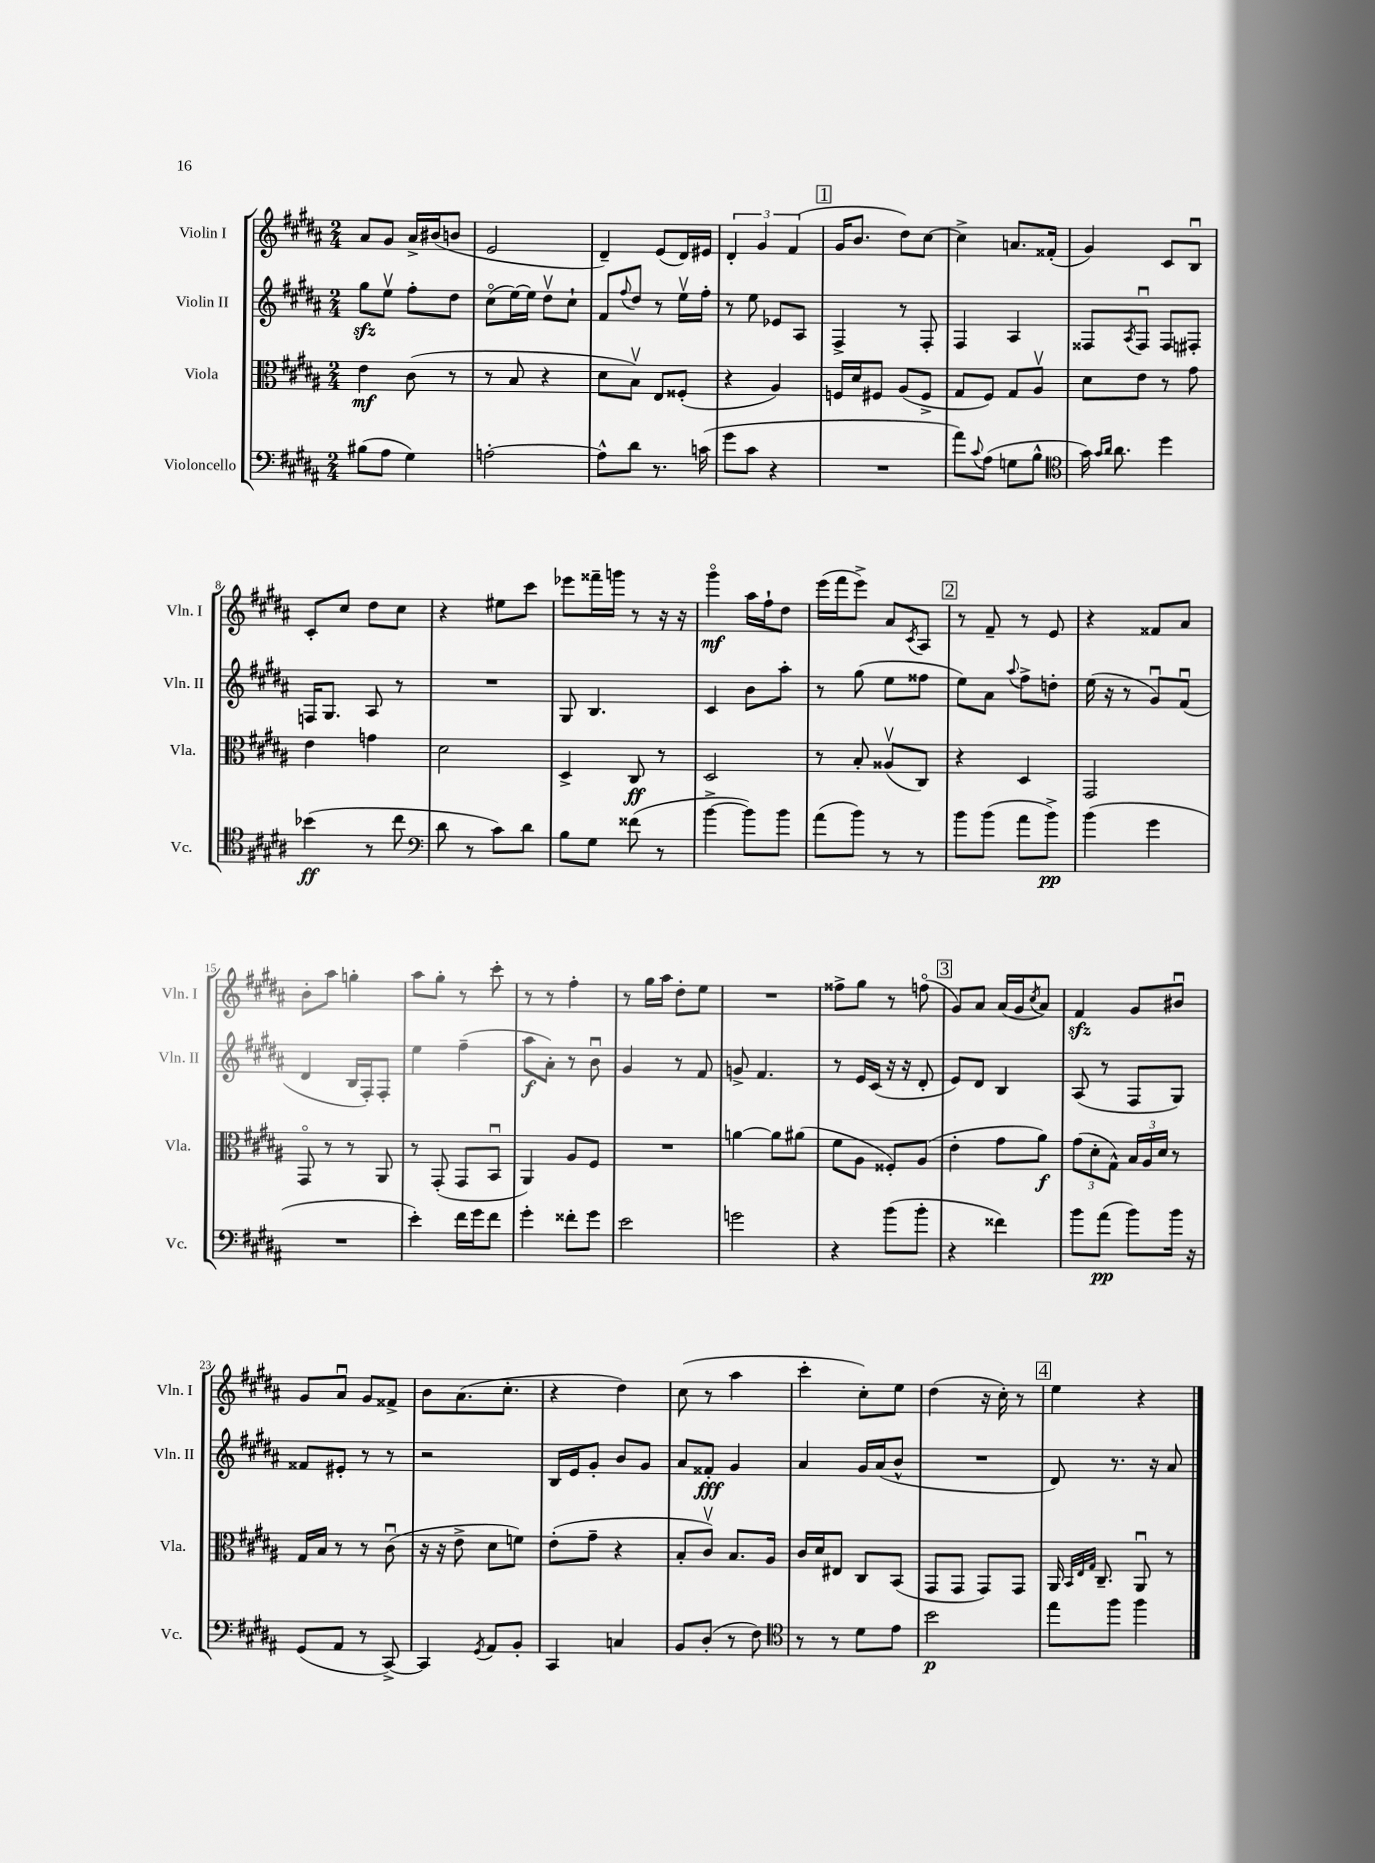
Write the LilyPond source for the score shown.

<<
\new StaffGroup <<
\new Staff = "s0" \with { instrumentName = "Violin I" shortInstrumentName = "Vln. I" } {
    \clef treble \key b \major \numericTimeSignature \time 2/4
    ais'8 gis'8 ais'16-> bis'16( b'8 |
    e'2 |
    dis'4--) e'8( dis'16) eis'16 |
    \tuplet 3/2 { dis'4-. gis'4 fis'4( } |
    \mark \markup { \box "1" } gis'16 b'8. dis''8) cis''8~ |
    cis''4-> a'8. fisis'16-.( |
    gis'4) cis'8 b8\downbow |
    cis'8-. cis''8 dis''8 cis''8 |
    r4 eis''8 cis'''8 |
    ees'''8 fisis'''16-- g'''16 r8 r16 r16 |
    gis'''4\flageolet\mf ais''16 fis''16-! dis''8 |
    e'''16( fis'''16 e'''8->) ais'8 \acciaccatura { cis'8 } ais8 |
    \mark \markup { \box "2" } r8 fis'8-- r8 e'8 |
    r4 fisis'8 ais'8 |
    b'8-. ais''8 g''4-. |
    ais''8 gis''8-. r8 cis'''8-. |
    r8 r8 fis''4-. |
    r8 gis''16 ais''16 dis''8-. e''8 |
    R2 |
    fisis''8-> gis''8 r8 f''8\flageolet( |
    \mark \markup { \box "3" } gis'8) ais'8 ais'16( gis'16 \acciaccatura { cis''8 } ais'8) |
    fis'4\sfz gis'8 bis'8\downbow |
    gis'8 ais'8\downbow gis'8 fisis'8-> |
    b'8 ais'8.( cis''8.-. |
    r4 dis''4) |
    cis''8( r8 ais''4 |
    cis'''4-. cis''8-.) e''8 |
    dis''4( r16 cis''16-.) r8 |
    \mark \markup { \box "4" } e''4 r4 \bar "|." |
}
\new Staff = "s1" \with { instrumentName = "Violin II" shortInstrumentName = "Vln. II" } {
    \clef treble \key b \major \numericTimeSignature \time 2/4
    gis''8\sfz e''8\upbow fis''8-. dis''8 |
    cis''8\flageolet( e''16~) e''16 dis''8\upbow cis''8-! |
    fis'8 \appoggiatura { fis''8 } dis''8 r8 e''16\upbow fis''16-. |
    r8 e''8 ees'8 ais8 |
    \mark \markup { \box "1" } fis4-> r8 fis8-. |
    fis4 ais4 |
    fisis8 \acciaccatura { ais8 } fisis8\downbow fisis8 fis8-. |
    f16 gis8. ais8 r8 |
    R2 |
    gis8 b4. |
    cis'4 b'8 ais''8-. |
    r8 gis''8( e''8 fisis''8 |
    \mark \markup { \box "2" } e''8) ais'8 \appoggiatura { ais''8 } fis''8-> d''8-. |
    e''16( r16 r8 gis'8\downbow) fis'8\downbow( |
    dis'4 b16 fis16-.) fis8-. |
    e''4 fis''4--( |
    ais''8\f ais'8-.) r8 b'8\downbow |
    gis'4 r8 fis'8 |
    g'8-> fis'4. |
    r8 e'16 cis'16( r16 r16 dis'8-. |
    \mark \markup { \box "3" } e'8) dis'8 b4 |
    ais8( r8 fis8 gis8) |
    fisis'8 eis'8-. r8 r8 |
    r2 |
    b16 e'16 gis'8-. b'8 gis'8 |
    ais'8 fisis'8-.\fff gis'4 |
    ais'4 gis'16 ais'16( b'8-^ |
    R2 |
    \mark \markup { \box "4" } dis'8) r8. r16 ais'8 \bar "|." |
}
\new Staff = "s2" \with { instrumentName = "Viola" shortInstrumentName = "Vla." } {
    \clef alto \key b \major \numericTimeSignature \time 2/4
    e'4\mf cis'8( r8 |
    r8 b8 r4 |
    dis'8 b8\upbow) e8 fisis8-.( |
    r4 ais4) |
    \mark \markup { \box "1" } f16 dis'16 fis8 ais8( fis8-> |
    gis8 fis8) gis8 ais8\upbow |
    dis'8 e'8 r8 gis'8 |
    e'4 g'4 |
    dis'2 |
    dis4-> cis8\ff r8 |
    dis2 |
    r8 b8-. aisis8\upbow( cis8) |
    \mark \markup { \box "2" } r4 dis4 |
    gis,2 |
    gis,8\flageolet r8 r8 ais,8 |
    r8 gis,8-.( gis,8 b,8\downbow |
    ais,4) ais8 fis8 |
    R2 |
    a'4~ a'8 ais'8( |
    fis'8 ais8 fisis8-.) ais8( |
    \mark \markup { \box "3" } e'4-. gis'8 ais'8\f) |
    \tuplet 3/2 { gis'8( dis'8-. gis8-^) } \tuplet 3/2 { b16 ais16 dis'16 } r8 |
    gis16 b16 r8 r8 cis'8\downbow( |
    r16 r16 e'8-> dis'8 f'8) |
    e'8-.( gis'8-- r4 |
    b8-. cis'8\upbow) b8. ais16 |
    cis'16 dis'16 eis8 cis8 b,8( |
    gis,8 gis,8 gis,8) gis,8 |
    \mark \markup { \box "4" } ais,16 \grace { b,32 e32 gis32 } cis8.-- ais,8\downbow r8 \bar "|." |
}
\new Staff = "s3" \with { instrumentName = "Violoncello" shortInstrumentName = "Vc." } {
    \clef bass \key b \major \numericTimeSignature \time 2/4
    bis8( ais8 gis4) |
    a2~-. |
    a8-^ dis'8 r8. c'16( |
    gis'8 cis'8 r4 |
    \mark \markup { \box "1" } R2 |
    ais'8) \appoggiatura { cis'8 } ais8( g8 b8-^ |
    \clef tenor gis'16) \grace { gis'16 ais'16 } ais'8. dis''4 |
    bes'4\ff( r8 cis''8 |
    \clef bass dis'8 r8 cis'8) dis'8 |
    b8 gis8 fisis'8( r8 |
    b'4~-> b'8) b'8 |
    ais'8( b'8) r8 r8 |
    \mark \markup { \box "2" } b'8 b'8( ais'8 b'8->\pp) |
    b'4( gis'4 |
    R2 |
    e'4-.) fis'16 gis'16 fis'8 |
    gis'4-. fisis'8-. gis'8 |
    e'2 |
    g'2 |
    r4 b'8( b'8-. |
    \mark \markup { \box "3" } r4 fisis'4) |
    b'8 ais'8\pp( b'8) b'16 r16 |
    gis,8( ais,8 r8 cis,8~->) |
    cis,4 \acciaccatura { gis,8 } ais,8 b,8-. |
    cis,4 c4 |
    b,8 dis8-.( r8 fis8) |
    \clef tenor r8 r8 dis'8 e'8 |
    b'2\p |
    \mark \markup { \box "4" } e''8 fis''8 fis''4 \bar "|." |
}
>>
>>
